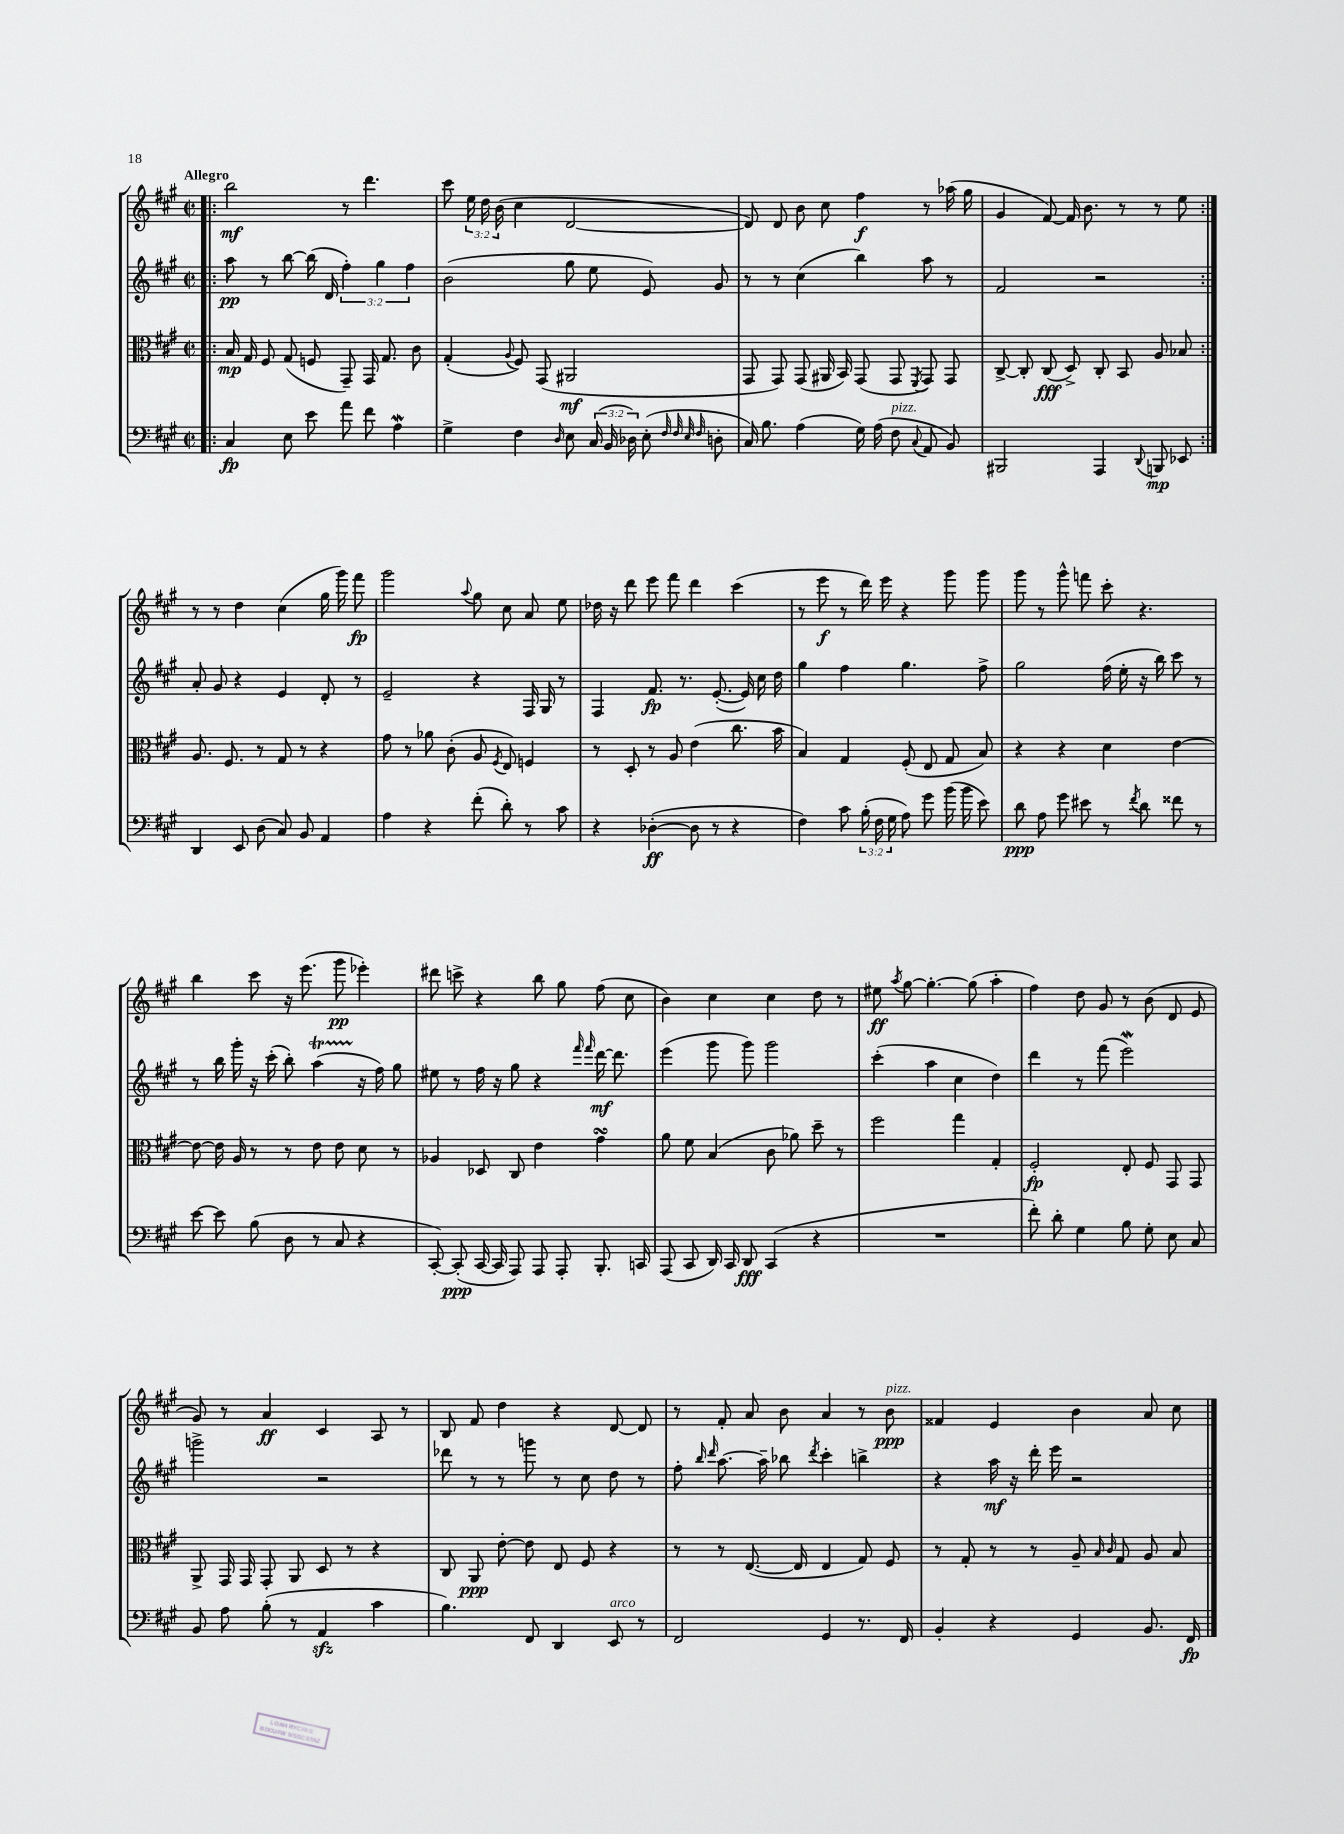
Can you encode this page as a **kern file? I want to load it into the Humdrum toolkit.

**kern	**kern	**kern	**kern
*staff4	*staff3	*staff2	*staff1
*clefF4	*clefC3	*clefG2	*clefG2
*k[f#c#g#]	*k[f#c#g#]	*k[f#c#g#]	*k[f#c#g#]
*M2/2	*M2/2	*M2/2	*M2/2
*met(c|)	*met(c|)	*met(c|)	*met(c|)
=!|:	=!|:	=!|:	=!|:
4C#/	16B/	8aa\	2bb\
.	16G#/	.	.
.	8F#/	8r	.
8E\	(8G#/	[8bb\	.
8e\	8F/	(16bb\]	.
.	.	16d/	.
8a\	8GG#~/)	6ff#'\)	8r
8f#\	16GG#/	.	4.ddd\
.	.	6gg#\	.
.	8.G#/	.	.
4A\	.	.	.
.	.	6ff#\	.
.	8c#\	.	.
=	=	=	=
4G#^\	(4G#'/	(2b\	8ccc#\
.	.	.	24ee\
.	.	.	24dd\
.	.	.	(24b\
.	8qqA/	.	.
4F#\	8F#/)	.	4cc#\
.	(8GG#/	.	.
16qqD/	.	.	.
8E\	2AA#/	8gg#\	[2d/
(24C#/	.	8ee\	.
24BB/	.	.	.
24D-\)	.	.	.
(8E'\	.	8e/)	.
32qqF#/	.	.	.
32qqF#/	.	.	.
32qqE/	.	.	.
32qqF#/	.	.	.
8D'\	.	8g#/	.
=	=	=	=
16C#/)	8GG#/	8r	8d/])
8.B\	.	.	.
.	8GG#/)	8r	8d/
(4A\	(8GG#/	(4cc#\	8b\
.	16AA#/	.	8cc#\
.	16BB/)	.	.
16G#\)	(8GG#/	4bb\)	4ff#\
(16A\	.	.	.
8F#\	8GG#/	.	.
8qqC#/	8qFF#/	.	.
8AA/	8GG#/)	8aa\	8r
8BB/)	8GG#/	8r	(16aa-\
.	.	.	16gg#\
=	=	=	=
2BBB#/	[8C#^/	2f#/	4g#/
.	8C#'/]	.	.
.	(8C#/	.	[8f#/)
.	8D^/)	.	16f#/]
.	.	.	8.b\
4AAA/	8C#'/	2r	.
.	8BB/	.	8r
8qqDD/	.	.	.
8BBB/	8A/	.	8r
8EE-/	8B-/	.	8ee\
=:|!	=:|!	=:|!	=:|!
4DD/	8.A/	8a'/	8r
.	.	8g#/	8r
.	8.F#/	.	.
8EE/	.	4r	4dd\
(8D\	8r	.	.
8C#/)	8G#/	4e/	(4cc#\
8BB/	8r	.	.
4AA/	4r	8d'/	16gg#\
.	.	.	16ggg#\)
.	.	8r	8fff#\
=	=	=	=
4A\	8g#\	2e~/	2ggg#\
.	8r	.	.
4r	8a-\	.	.
.	(8c#'\	.	.
.	.	.	8qqaa/
(8f#'\	8A/	4r	8gg#\
.	8qF#/	.	.
8d'\)	8E/)	.	8cc#\
8r	4F/	16F#/	8a/
.	.	16G#/	.
8c#\	.	8r	8ee\
=	=	=	=
4r	8r	4F#/	16dd-\
.	.	.	16r
.	8D'/	.	8ddd\
([4D-'\	8r	8.f#/	8eee\
.	8A/	.	8fff#\
.	.	8.r	.
8D-\]	(4e\	.	4ddd\
8r	.	([8.e'/	.
4r	8.cc#\	.	(4ccc#\
.	.	16e/])	.
.	.	16cc#\	.
.	16b\	16dd\	.
=	=	=	=
4F#\)	4B/)	4gg#\	8r
.	.	.	8eee\
8c#\	4G#/	4ff#\	8r
(24B'\	.	.	16ddd\)
24F#\	.	.	.
.	.	.	16eee\
24G#\	.	.	.
8A\)	(8F#'/	4.gg#\	4r
8g#\	8E/	.	.
(16b\	8G#/	.	8ggg#\
16b\	.	.	.
8e\)	8B/)	8ff#^\	8ggg#\
=	=	=	=
8d\	4r	2gg#\	8ggg#\
8A\	.	.	8r
8g#\	4r	.	8ggg#^^\
8e#\	.	.	8fff\
8r	4d\	(16ff#\	8ccc#'\
.	.	16ee'\	.
8qf#/	.	.	.
8d\	.	16r	4.r
.	.	16bb\)	.
8f##\	[4e\	8ccc#\	.
8r	.	8r	.
=	=	=	=
[8e\	8e\_	8r	4bb\
8e\]	16e\]	16bb\	.
.	16A/	16ggg#'\	.
(8B\	8r	16r	8ccc#\
.	.	(16ccc#'\	.
8D\	8r	8bb'\)	16r
.	.	.	(8.eee\
8r	8e\	(4aa\	.
8C#/	8e\	.	8ggg#\
4r	8d\	16r	4eee-'\)
.	.	16ff#\)	.
.	8r	8gg#\	.
=	=	=	=
[8CC#'/)	4A-/	8ee#\	8ddd#\
(8CC#'/]	.	8r	8ccc^\
[16CC#/	8D-/	16ff#\	4r
16CC#/]	.	16r	.
8AAA/)	8C#/	8gg#\	.
8AAA/	4e\	4r	8bb\
8AAA'/	.	.	8gg#\
.	.	16qqfff#/	.
.	.	16qqfff#/	.
8.BBB'/	4g#\	[16ddd\	(8ff#\
.	.	8.ddd\]	.
.	.	.	8cc#\
16CC/	.	.	.
=	=	=	=
(8AAA/	8a\	(4eee\	4b\)
8CC#/	8f#\	.	.
16DD/)	(4B/	8ggg#\	4cc#\
16CC#/	.	.	.
8DD/	.	8ggg#\)	.
(4CC#/	8c#\	2ggg#\	4cc#\
.	8a-\)	.	.
4r	8dd~\	.	8dd\
.	8r	.	8r
=	=	=	=
1r	2ff#\	(4ccc#'\	8ee#\
.	.	.	8qaa/
.	.	.	[8gg#\
.	.	4aa\	4.gg#'\_
.	4gg#\	4cc#\	.
.	.	.	(8gg#\]
.	4G#'/	4dd\)	4aa'\
=	=	=	=
8f#'\)	2F#'/	4ddd\	4ff#\)
8d'\	.	.	.
4G#\	.	8r	8dd\
.	.	(8fff#\	8g#/
8B\	8E'/	2eee\)	8r
8G#'\	8F#/	.	(8b\
8E\	8GG#/	.	8d/
8C#/	8GG#/	.	8e/
=	=	=	=
8BB/	8AA^/	2ggg^\	8g#/)
8A\	16GG#/	.	8r
.	16GG#/	.	.
(8B'\	8GG#'/	.	4a/
8r	8AA/	.	.
4AA/	8D/	2r	4c#/
.	8r	.	.
4c#\	4r	.	8A/
.	.	.	8r
=	=	=	=
4.B\)	8C#/	8ddd-\	8B/
.	8AA/	8r	8f#/
.	[8e'\	8r	4dd\
8FF#/	8e\]	8ggg\	.
4DD/	8E/	8r	4r
.	8F#/	8cc#\	.
8EE/	4r	8dd\	[8d/
8r	.	8r	8d/]
=	=	=	=
2FF#/	8r	8ff#'\	8r
.	.	16qqbb/	.
.	.	16qqddd/	.
.	8r	[8.aa\	8f#'/
.	([8.E/	.	8a/
.	.	16aa~\]	.
.	.	8bb-\	8b\
.	16E/]	.	.
.	.	8qddd/	.
4GG#/	4E/	4ccc#'\	4a/
8.r	8G#/)	4bb^\	8r
.	8F#/	.	8b\
16FF#/	.	.	.
=	=	=	=
4BB'/	8r	4r	4f##/
.	8G#'/	.	.
4r	8r	16aa\	4e/
.	.	16r	.
.	8r	16ddd'\	.
.	.	16eee\	.
4GG#/	8A~/	2r	4b\
.	16qqB/	.	.
.	16qqc#/	.	.
.	8G#/	.	.
8.BB/	8A/	.	8a/
.	8B/	.	8cc#\
16FF#/	.	.	.
==	==	==	==
*-	*-	*-	*-
